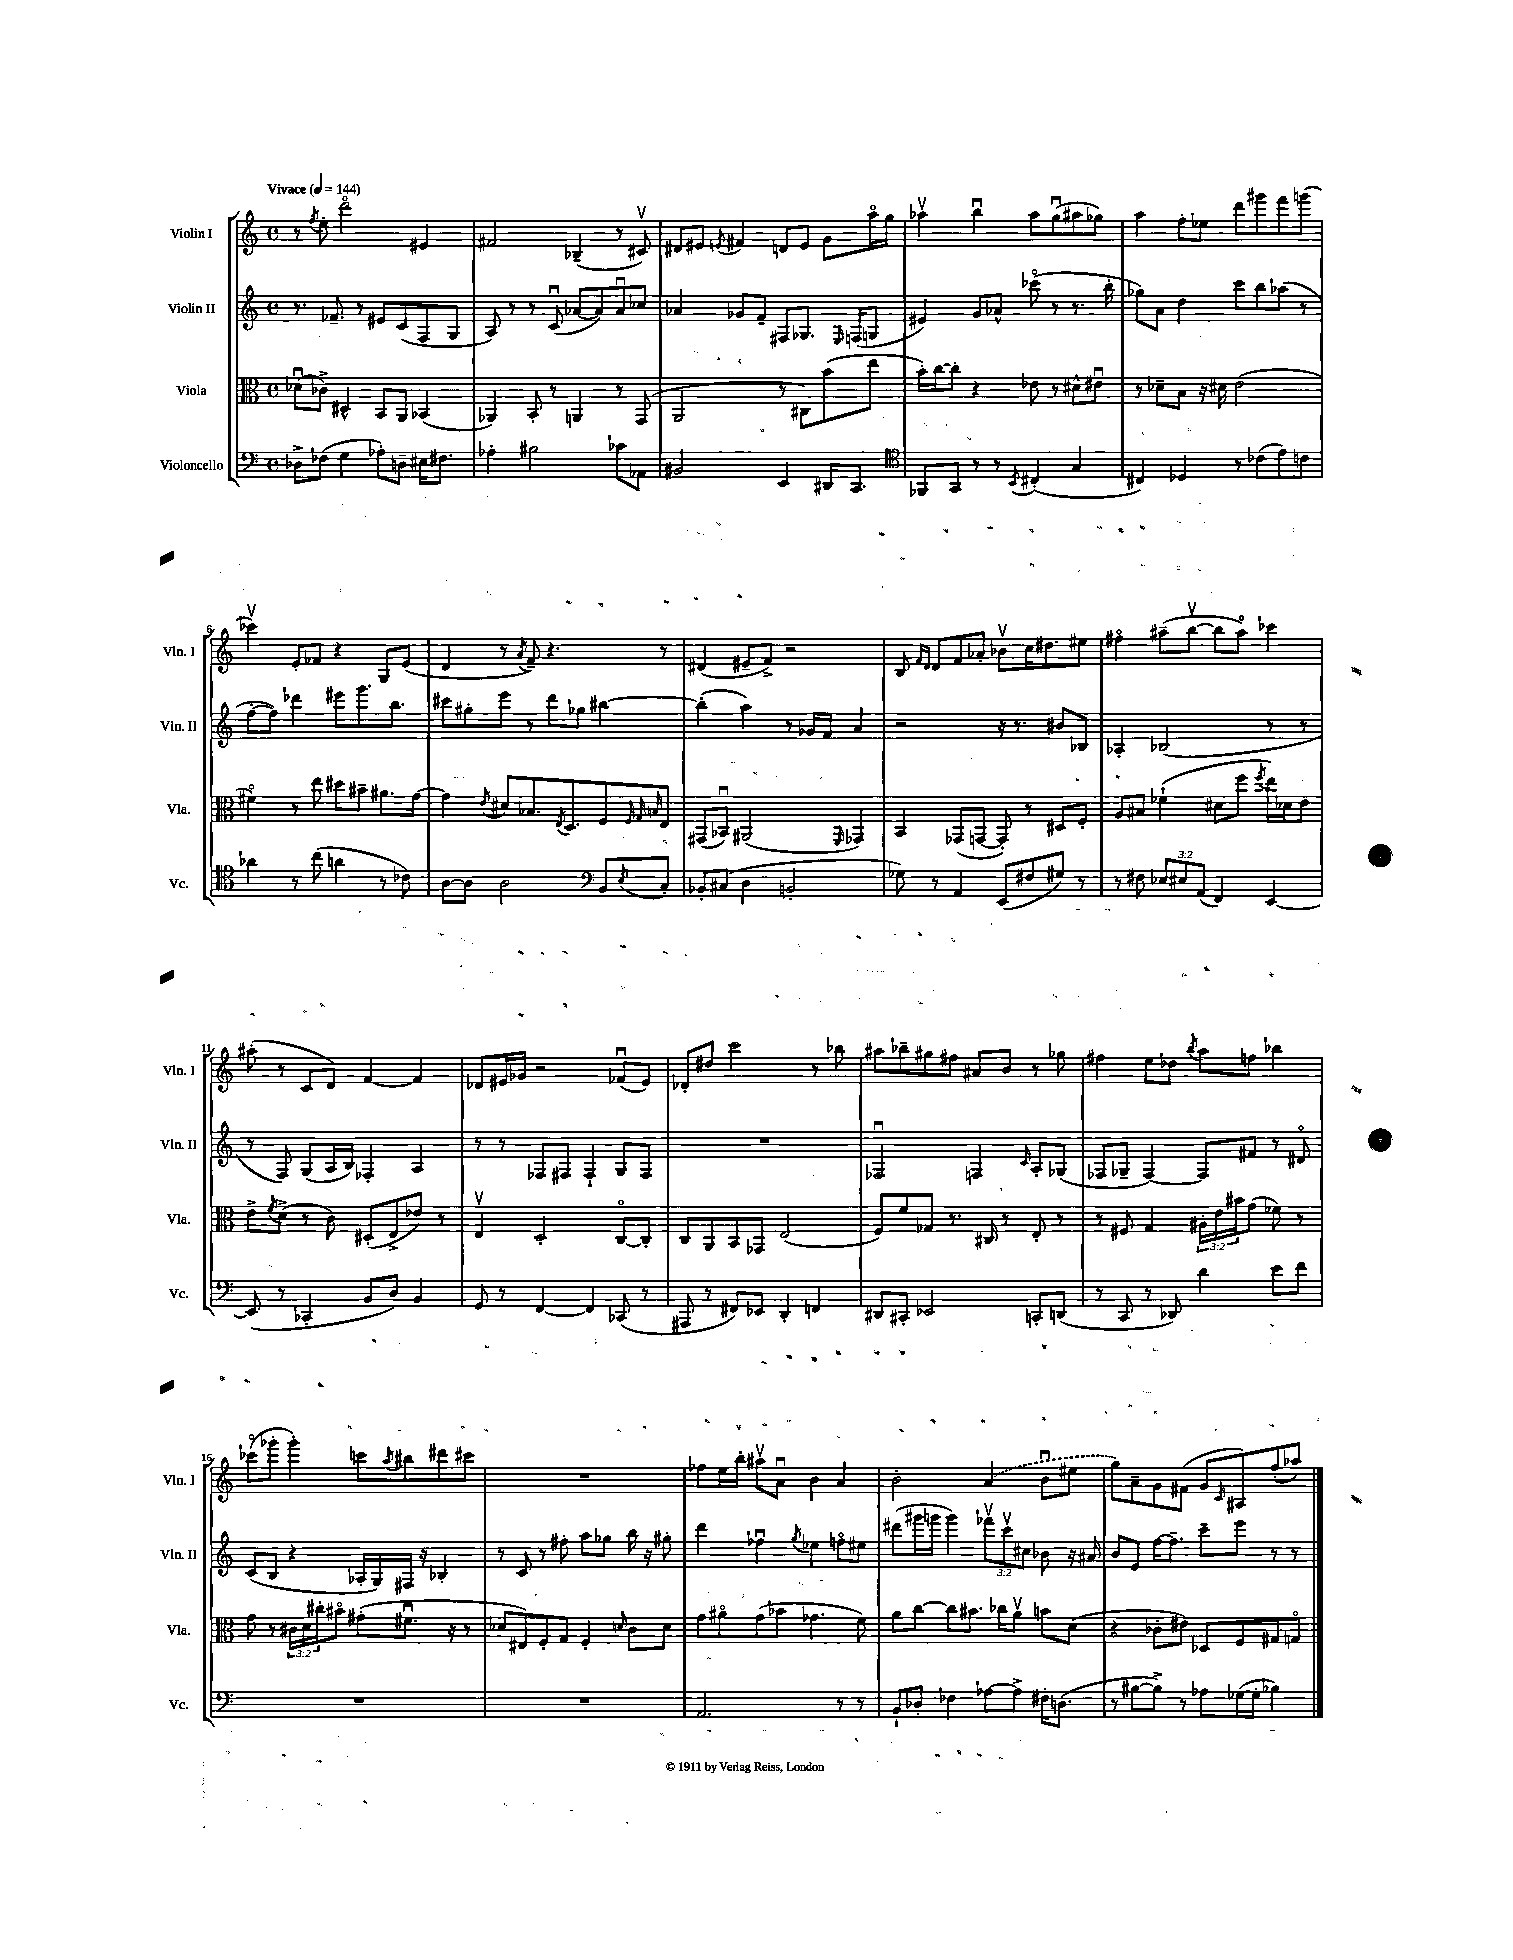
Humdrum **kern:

**kern	**kern	**kern	**kern
*staff4	*staff3	*staff2	*staff1
*clefF4	*clefC3	*clefG2	*clefG2
*k[]	*k[]	*k[]	*k[]
*M4/4	*M4/4	*M4/4	*M4/4
*met(c)	*met(c)	*met(c)	*met(c)
*MM144	*MM144	*MM144	*MM144
8D-^	(8d-u	8.r	8r
.	.	.	8qff
(8F-	8c-^)	.	8ee'
.	.	8.f-~	.
4G	4D#^^	.	2dddo
.	.	8r	.
8A-')	8BB	8e#	.
8D~	8AA	(8c	.
16E#	(4BB-	8F	4e#
8.F#	.	.	.
.	.	8G	.
=	=	=	=
4A-'	4AA-)	8A)	2f#
.	.	8r	.
2B#	8BB'	8r	.
.	8r	(8cu	.
.	4AA	[8a-	(4B-~
.	.	8a-])	.
8c-	8r	8a-u	8r
8AA-	(8GG	8cc-	8c#v)
=	=	=	=
2BB#	2AA	4a-	8d#
.	.	.	8e#
.	.	.	8qe
.	.	8g-	4f#
.	.	8f~	.
4EE	8r	8F#	8d
.	8C#)	8.G-	8e
16DD#	(8b	.	8g
.	.	16qqE	.
8.CC	.	(16F	.
.	8ee	8G	16aao
.	.	.	16gg
=	=	=	=
*clefC4	*	*	*
8FF-	16b')	4e#)	4aa-v
.	[16cc	.	.
8GG	8cc']	.	.
8r	4r	8g	4bbu
8r	.	8a-^^	.
8qBB	.	.	.
(4C#'	8e-	(8ccc-o	8aa-
.	8r	8r	(8ggu
4G	8d#^^	8.r	8aa#
.	8e#u	.	8gg-)
.	.	16bb'	.
=	=	=	=
4C#)	8r	8gg-)	4aa
.	8d-~	8a	.
4D-	8B	4dd	8ff'
.	16r	.	8ee-
.	16d#	.	.
8r	(2e	8ccc	8ddd
(8c-	.	8bb	8ggg#
8e)	.	(8aa-	8fff
8c	.	8r	(8ggg
=	=	=	=
4a-	4f#o)	[8ff'	4ccc-v)
.	.	8ff])	.
8r	8r	4ddd-	8e'
(8cc	8ee	.	8f-
4a	8dd#	8eee#	4r
.	8b#~	8.ggg	.
8r	8.a#	.	8G
.	.	8.bb	.
8c-)	.	.	(8e
.	[16g	.	.
=	=	=	=
[8A	4g]	8ccc#	4d
8A]	.	8gg#'	.
.	8qe	.	.
2A	8d#	8eee	8r
.	.	.	8qa
.	8.B-	8r	8f~)
.	.	8ddd	4.r
.	8qE	.	.
.	8.D	.	.
.	.	8gg-	.
*clefF4	*	*	*
8BB	8F	[4bb#	.
.	32qqF	.	.
.	32qqG	.	.
8qE	32qqB	.	.
8C'	8E	.	8r
=	=	=	=
8BB-'	(8GG#	(4bb#']	(4d#
(8C#	8BB-u)	.	.
4D	(2AA#	4aa)	8e#~
.	.	.	8f^)
2BB'	.	8r	2r
.	.	16g-	.
.	.	16f	.
.	16qqFF	.	.
.	4GG-)	4a	.
=	=	=	=
8G-)	4BB	2r	8B
.	.	.	16qqf
.	.	.	16qqd
8r	.	.	8d
4AA	(8GG-	.	8f
.	[8GG	.	8a-'
(8EE	8GG'])	16r	8b-v
.	.	8.r	.
8F#	8r	.	16cc
.	.	.	8.dd#
8G#)	8D#	8b#	.
8r	8F'	8B-	8ee#
=	=	=	=
8r	8A	4A-'	4ff#o
8F#	8B#	.	.
12E-	(4f-`	(2B-	(8aa#~
12E#	.	.	.
.	.	.	[8bbv
(12AA	.	.	.
4FF)	8d#	.	8bb]
.	8ff	.	8aa#o)
.	8qff	.	.
[4EE	16ee)	8r	4ccc-
.	16d-	.	.
.	8e	8r	.
=	=	=	=
(8EE]	8e^	8r	(8aa#'
.	8qf	.	.
8r	(8d^	8F)	8r
4CC-'	8r	(8G	8c
.	8c)	16A	8d)
.	.	16B)	.
8BB	(8D#'	4F-'	[4f
8D)	8E^	.	.
4BB	8e-)	4A	4f]
.	8r	.	.
=	=	=	=
8GG	4Ev	8r	8d-
8r	.	8r	16e#
.	.	.	16g-
[4FF	2D'	8F-	2r
.	.	8F#	.
4FF]	.	4F#`	.
(8CC-	[8Co	8G	(8f-u
8r	8C']	8F#	8e#)
=	=	=	=
8AAA#	8C	1r	8d-'
8r	8AA	.	8dd#
8FF#)	8BB	.	2ccc
8EE-	8GG-	.	.
4DD'	(2E	.	.
4FF	.	.	8r
.	.	.	8bb-
=	=	=	=
8DD#	8F)	2F-u	8aa#
8CC#'	8f	.	8bb-~
2EE-	8G-	.	8gg#
.	8.r	.	8ff#
.	.	4F	8a#
.	16C#	.	.
.	8r	.	8b
.	.	16qqc	.
8CC'	8E'	8A'	8r
(8DD	8r	(8G-	8gg-
=	=	=	=
8r	8r	8F-	4ff#
8CC	8F#	8G-~	.
8r	4G	[4F-)	8ee
8DD-)	.	.	8dd-
.	.	.	8qbb
4d	24A#'	8F-]	8aa
.	24e	.	.
.	24b#	.	.
.	(8g	8f#	8ff
8e	8f-)	8r	4bb-
8f	8r	8d#o	.
=	=	=	=
1r	8g	(8c	(8ccc-o
.	8r	8B	8ggg-'
.	24c#	4r	4ggg-')
.	24d	.	.
.	24cc#'	.	.
.	8b#o	.	.
.	(8g#'	16A-'	8ccc
.	.	16G)	.
.	.	.	8qaa
.	8.f#u	16F#	8bb#
.	.	16r	.
.	.	4B-'	8ddd#
.	16r	.	.
.	8r	.	8ccc#
=	=	=	=
1r	8d-	8r	1r
.	8E#)	8c	.
.	8F'	8r	.
.	8G	8ff#'	.
.	4F'	8aa	.
.	.	8gg-	.
.	16qqd	.	.
.	8c	16bb	.
.	.	16r	.
.	8d	8gg#'	.
=	=	=	=
2.AA	8g	4ddd	8ff-
.	8a#o	.	16ee
.	.	.	16bb'
.	(8g	4ff-u	8aa#v
.	8b-	.	8au
.	.	8qgg	.
.	4.g-	4ee-	4b
8r	.	8ffo	4a
8r	8f)	8ee#	.
=	=	=	=
8BB`	8a	(8ddd#	2b'
8D-'	[8cc	16ggg#	.
.	.	16ggg	.
4F-	8cc]	4ggg)	.
.	8.b#	.	.
[8A-	.	12fff-v	(4a
.	16cc-	.	.
.	.	12cccv	.
8A-^]	8av	.	.
.	.	12cc#	.
16F#'	8b	8b-	8bu
(8.D	.	.	.
.	(8d	16r	8ee#
.	.	16a#	.
=	=	=	=
8r	4r	8b	8gg)
[8B#	.	8e	8a~
8B#^])	8c-'	[16ff	8g
.	.	8.ff~]	.
8r	8e#)	.	(8f#
8A-	8D-	8ccc~	8g
.	.	.	16qqc
([16G-	8F	8eee	8A#)
16G-']	.	.	.
4B-)	8G#	8r	(8ff'
.	8Go	8r	8aa-)
==	==	==	==
*-	*-	*-	*-
